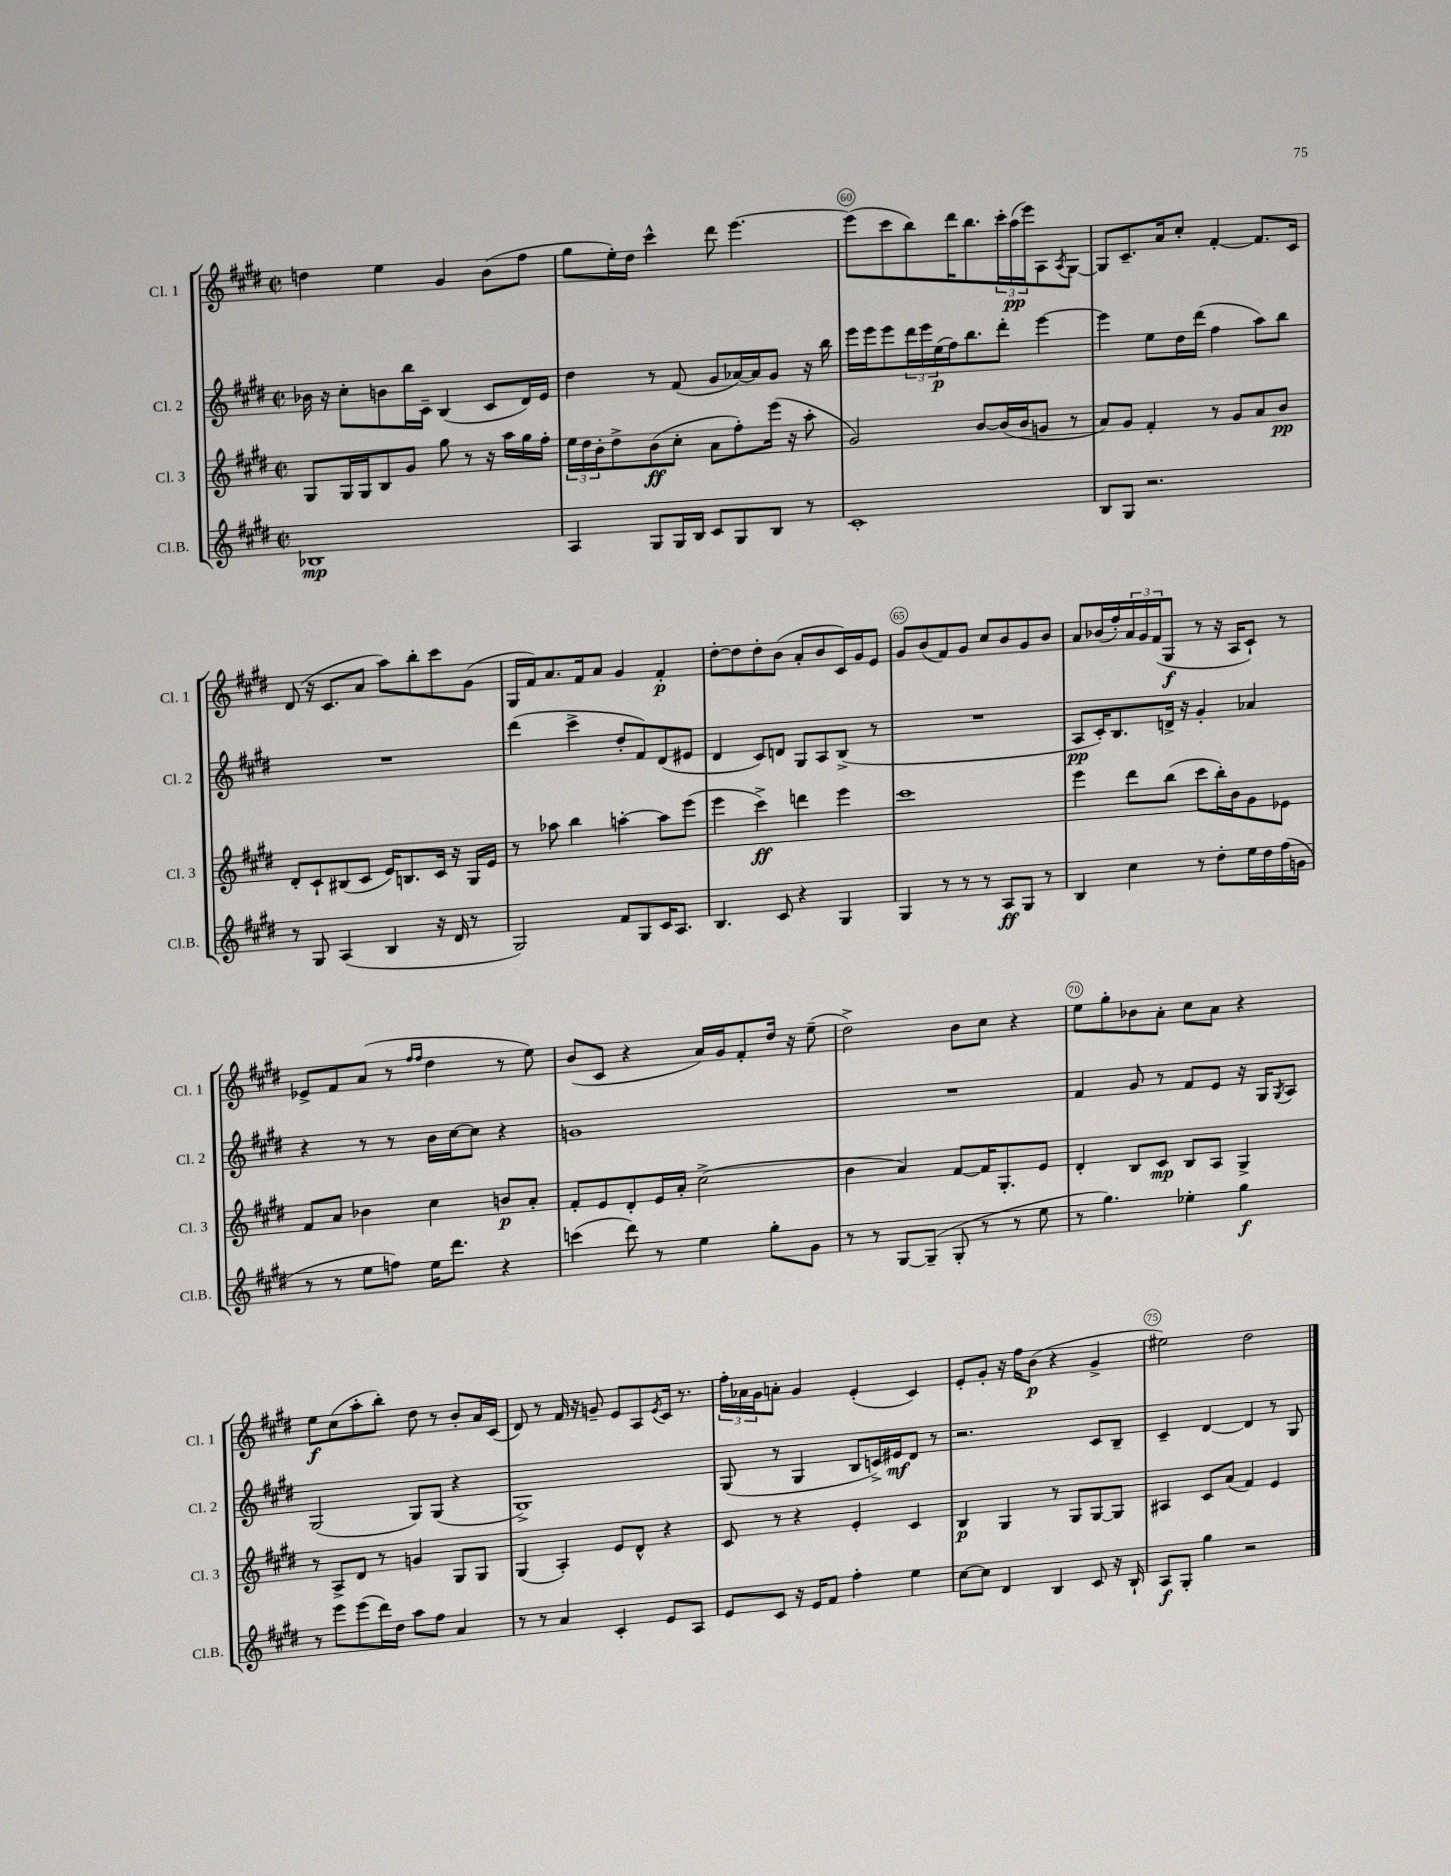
<<
\new StaffGroup <<
\new Staff = "s0" \with { instrumentName = "Cl. 1" shortInstrumentName = "Cl. 1" } {
    \clef treble \key e \major \defaultTimeSignature \time 2/2
    d''4 e''4 gis'4 b'8( fis''8 |
    gis''8 e''16-.) dis''16 cis'''4-^ dis'''8 e'''4.~ |
    e'''8( cis'''8 b''8) dis'''16 b''8. \tuplet 3/2 { cis'''16-. a''16\pp( e'''16) } a8 \acciaccatura { a8 } gis8~ |
    gis8 cis'8.-- a'16 cis''8-. fis'4~-. fis'8. cis'16 |
    dis'8( r16 cis'8. a'8 a''8) b''8-. cis'''8 gis'8( |
    gis16 fis'16) a'8. fis'16 a'8 gis'4 fis'4-.\p |
    dis''8~-. dis''8 dis''8-. b'8( a'8-. b'8 cis'16) gis'16 e'8 |
    gis'8 b'8( fis'8) gis'8 cis''8 b'8 gis'8 b'8 |
    a'8 bes'16( fis''16-.) \tuplet 3/2 { a'16 gis'16 fis'16( } gis8\f r8 r16 a16 cis'8-!) r8 |
    ees'8-> fis'8 a'8( r8 \grace { fis''16 fis''16 } dis''4 r8 e''8) |
    b'8( cis'8 r4 a'16) gis'16 fis'8-. dis''16 r16 e''8--( |
    dis''2->) b'8 cis''8 r4 |
    e''8 gis''8-. bes'8 a'8-. cis''8 a'8 r4 |
    e''8\f cis''8( a''8-. b''8-.) dis''8 r8 b'8-. a'16 cis'16( |
    dis'8) r8 fis'16 r16 g'8-- e'8 a8 \acciaccatura { e'8 } cis'16 r8. |
    \tuplet 3/2 { fis''16-. aes'16 gis'16 } a'8-. gis'4 e'4-.( cis'4) |
    e'8-. gis'8-. r16 fis''16 b'8\p( r4 gis'4-> |
    eis''2) dis''2 \bar "|." |
}
\new Staff = "s1" \with { instrumentName = "Cl. 2" shortInstrumentName = "Cl. 2" } {
    \clef treble \key e \major \defaultTimeSignature \time 2/2
    bes'16 r16 cis''8-. b'8 b''16 cis'16-- b4( cis'8 dis'16) e'16 |
    dis''4 r8 fis'8( gis'8 aes'16~) aes'16 gis'8 r16 b''16 |
    e'''16 e'''16 e'''8 \tuplet 3/2 { dis'''16 e'''16 e''16\p( } fis''16) b''8. dis'''8-. e'''4~ |
    e'''4 e''8 dis''16 dis'''16( fis''4 a''8) b''8 |
    R1 |
    dis'''4( cis'''4-> dis''8-. fis'8) dis'8( eis'8 |
    dis'4 cis'8) d'8 gis8 a8 b8->( r8 |
    R1 |
    a8\pp cis'16-.) b8. d'16-> r16 gis'4-. aes'4 |
    r4 r8 r8 b'16 cis''16~ cis''8 r4 |
    g'1 |
    R1 |
    fis'4 gis'8 r8 fis'8 e'8 r16 gis16 \acciaccatura { gis8 } a8 |
    gis2( gis8) gis8( r4 |
    gis1->) |
    gis8( r8 gis4 b8 c'16->) eis'16\mf dis'8 r8 |
    r2. cis'8 b8-- |
    cis'4-- dis'4~ dis'4 r8 gis8 \bar "|." |
}
\new Staff = "s2" \with { instrumentName = "Cl. 3" shortInstrumentName = "Cl. 3" } {
    \clef treble \key e \major \defaultTimeSignature \time 2/2
    gis8 gis16 gis16 b8 gis'8 gis''8 r8 r16 a''16 gis''16 fis''16-. |
    \tuplet 3/2 { e''16 dis''16 b'16-. } dis''8-> b'8\ff( cis''8-. a'8 fis''8-.) e'''16( r16 a''8-. |
    gis'2) b'8~ b'16( b'16 g'8 r8 |
    a'8) gis'8 fis'4-. r8 gis'8 a'8 b'8\pp |
    dis'8-. cis'8-! bis8( cis'8 e'16) b8. cis'16 r16 gis16 e'16 |
    r8 aes''8 b''4 a''4~-. a''8 e'''8( |
    e'''4 cis'''4->\ff) d'''4 e'''4 |
    cis'''1 |
    e'''4 dis'''8 b''8( cis'''8 b''16-.) b'16 gis'8 ees'8 |
    fis'8 a'8 bes'4 cis''4 b'8\p a'8-. |
    fis'8-. e'8 dis'8-. e'16 a'16-. cis''2->( |
    b'4 a'4) fis'8~ fis'16 gis8.-. e'8 |
    dis'4-. b8 cis'8\mp b8 a8 gis4-> |
    r8 a8-> dis'8 r8 g'4 gis8 gis8 |
    gis4( a4-.) e'8 dis'8-^ r4 |
    cis'8 r8 r4 e'4-. cis'4 |
    b4\p gis4 r8 gis8 gis8~ gis8 |
    ais4 cis'8 a'8( fis'4) e'4 \bar "|." |
}
\new Staff = "s3" \with { instrumentName = "Cl.B." shortInstrumentName = "Cl.B." } {
    \clef treble \key e \major \defaultTimeSignature \time 2/2
    bes1\mp |
    a4 gis8 gis16 b16 cis'8 gis8 b8 r8 |
    cis'1-. |
    b8 gis8 r2. |
    r8 gis8 a4( b4 r16 dis'16 r8 |
    gis2) fis'8 gis8 cis'16 a8. |
    b4. cis'8 r4 gis4 |
    gis4 r8 r8 r8 a8\ff gis8 r8 |
    b4 cis''4 r8 dis''8-. e''16 dis''16 fis''16( g'16 |
    r8 r8 e''8 f''8) e''16 dis'''8. r4 |
    c'''4( dis'''8) r8 e''4 gis''8-. gis'8 |
    r8 r8 gis8~ gis8--( gis8-. r8 r8 e''8 |
    r8 gis''4.) ees''4-. gis''4\f |
    r8 e'''8 e'''8( dis'''16) dis''16 a''8 fis''8 a'4 |
    r8 r8 a'4 cis'4-. e'8 a8 |
    e'8 cis'8 r16 e'16 fis'8 fis''4-. e''4 |
    cis''8~ cis''8 dis'4 b4 cis'8 r16 b16-! |
    a8\f gis8-. gis''4 r2 \bar "|." |
}
>>
>>
\layout { \context { \Score currentBarNumber = #58 \override BarNumber.break-visibility = ##(#f #t #t) barNumberVisibility = #(every-nth-bar-number-visible 5) \override BarNumber.stencil = #(make-stencil-circler 0.1 0.3 ly:text-interface::print) } }
